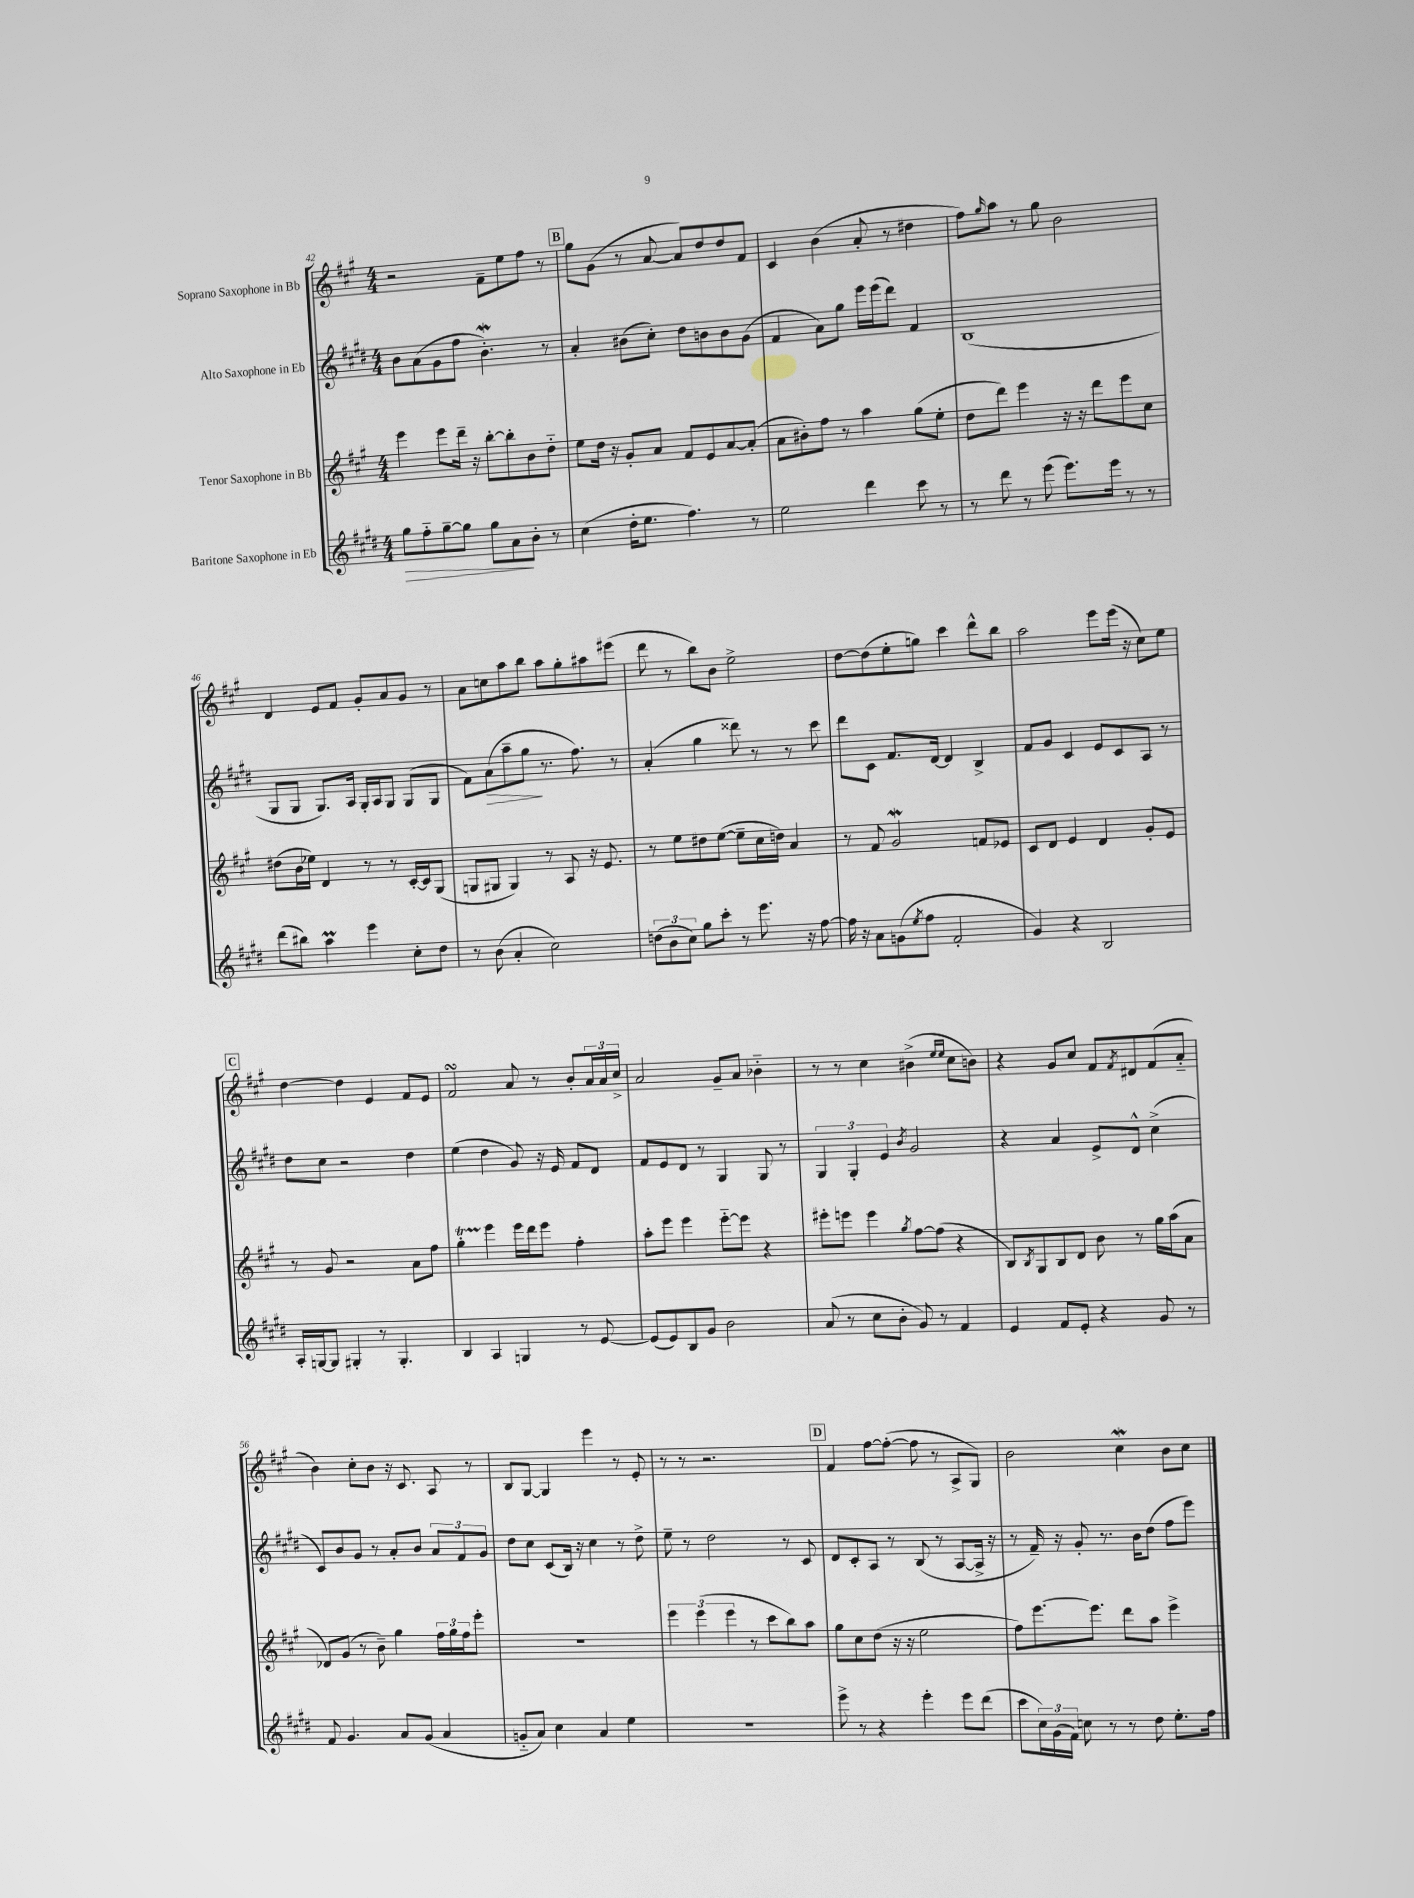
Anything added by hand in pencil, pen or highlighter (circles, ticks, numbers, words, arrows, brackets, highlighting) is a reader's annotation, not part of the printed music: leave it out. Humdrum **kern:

**kern	**dynam	**kern	**kern	**dynam	**kern
*part4	*part4	*part3	*part2	*part2	*part1
*staff4	*staff4	*staff3	*staff2	*staff2	*staff1
*I"Baritone Saxophone in Eb	*	*I"Tenor Saxophone in Bb	*I"Alto Saxophone in Eb	*	*I"Soprano Saxophone in Bb
*clefG2	*	*clefG2	*clefG2	*	*clefG2
*k[f#c#g#d#]	*	*k[f#c#g#]	*k[f#c#g#d#]	*	*k[f#c#g#]
*M4/4	*	*M4/4	*M4/4	*	*M4/4
=42	=42	=42	=42	=42	=42
!	!LO:HP:b	!	!	!	!
8gg#\L	>	4eee\	8b\L	.	2r
8ff#\	.	.	(8a\	.	.
[8gg#~\	.	8eee\L	8g#\	.	.
8gg#\J]	.	16ddd~\Jk	8ff#\J	.	.
.	.	16r	.	.	.
8gg#\L	.	[8bb'\L	4.bW'\)	.	8f#~\L
8a\	.	8bb'\]	.	.	8ee\
8b'\J	]	8b\	.	.	8ff#\J
8r	.	8dd\J	8r	.	8r
!!LO:REH:place=s1:t=B
=43	=43	=43	=43	=43	=43
(4cc#\	.	8ee\L	4a'/	.	8gg#\L
.	.	16dd\Jk	.	.	(8g#\J
.	.	16r	.	.	.
16dd#'\KL	.	8g#'/L	(8b#X\L	.	8r
8.ee\J	.	.	.	.	.
.	.	8a/J	8cc#'\J)	.	[8a/
4.ff#\)	.	8f#/L	8dd#\L	.	8a/L])
.	.	8e/	8bn\	.	8dd/
.	.	[8a/	8b\	.	8dd/
8r	.	(8a'/J]	(8g#\J	.	8f#/J
=44	=44	=44	=44	=44	=44
2ee\	.	8a\L	4f#/	.	4c#/
.	.	8b#X'\)	.	.	.
.	.	8ff#\J	8a\L)	.	(4b\
.	.	8r	8gg#\J	.	.
4ddd#\	.	4aa\	16eee\LL	.	8a'/
.	.	.	(16eee\J	.	.
.	.	.	8ddd#\J)	.	8r
8ccc#\	.	(8gg#\L	4f#/	.	4dd#X\
8r	.	8ee'\J	.	.	.
=45	=45	=45	=45	=45	=45
8r	.	8dd\L	(1B	.	8ff#\L)
.	.	.	.	.	16qqgg#/
8ddd#\	.	8ddd\J)	.	.	8aa\J
8r	.	4eee\	.	.	8r
(8eee\	.	.	.	.	8gg#\
8.eee\L)	.	16r	.	.	2b\
.	.	16r	.	.	.
.	.	8ddd\L	.	.	.
16eee\Jk	.	.	.	.	.
8r	.	8eee\	.	.	.
8r	.	8cc#\J	.	.	.
!!LO:LB:g=z
=46	=46	=46	=46	=46	=46
(8ddd#\L	.	(8dd#X\L	8G#/L	.	4d/
8bb#X\J)	.	16b\L	8G#/J	.	.
.	.	16ee-X\JJ)	.	.	.
4aaM\	.	4d/	8.G#/L)	.	8e/L
.	.	.	.	.	8f#/J
.	.	.	16A/Jk	.	.
4eee\	.	8r	16G#'/LL	.	8g#'/L
.	.	.	16A/J	.	.
.	.	8r	8G#/J	.	8a/
8cc#'\L	.	[16c#'/LL	(8G#/L	.	8g#/J
.	.	16c#/J]	.	.	.
8dd#\J	.	(8G#/J	8G#/J	.	8r
=47	=47	=47	=47	=47	=47
8r	.	8Gn/L	8f#\L)	.	8a\L
!	!	!	!	!LO:HP:b	!
(8b\	.	8G#X/J	(8a\	>	8ccn\
4a'/	.	4G#/)	8aa~\	.	8aa\
.	.	.	8gg#\J	.	8bb\J
2cc#\)	.	8r	8.r	]	8aa\L
.	.	8A/	.	.	8gg#'\
.	.	.	8.ff#\)	.	.
.	.	16r	.	.	8aa#X\
.	.	8.e/	.	.	.
.	.	.	8r	.	(8eee#X\J
=48	=48	=48	=48	=48	=48
(12ddn\L	.	8r	(4a'/	.	8ddd\
12b\	.	.	.	.	.
.	.	8ee\L	.	.	8r
12cc#\J)	.	.	.	.	.
8gg#\L	.	8dd#X\	4gg#\	.	8bb\L)
8ccc#'\J	.	([8ee\J	.	.	8b\J
8r	.	8ee~\L]	8ddd##X\)	.	2ee^\
8.eee\	.	16cc#\L	8r	.	.
.	.	16ddn\JJ)	.	.	.
.	.	4a/	8r	.	.
16r	.	.	.	.	.
[8ff#\	.	.	8ccc#\	.	.
=49	=49	=49	=49	=49	=49
16ff#\]	.	8r	8ddd#\L	.	[8dd\L
16r	.	.	.	.	.
8a\L	.	8f#/	8c#\J	.	(8dd\]
(8gn\	.	2g#W/	8.f#/L	.	8ee'\
8qee/	.	.	.	.	.
8ff#\J	.	.	.	.	8ggn\J)
.	.	.	[16d#/Jk	.	.
2f#'/	.	.	4d#/]	.	4ccc#\
.	.	8fn/L	4B^/	.	8ddd^^\L
.	.	8e-X/J	.	.	8bb\J
=50	=50	=50	=50	=50	=50
4g#/)	.	8c#/L	8f#/L	.	2aa\
.	.	8d/J	8g#/J	.	.
4r	.	4e/	4c#/	.	.
2B/	.	4d/	8e/L	.	8eee\L
.	.	.	8c#/	.	(16eee\Jk
.	.	.	.	.	16r
.	.	8g#'/L	8A/J	.	8cc#\L)
.	.	8e/J	8r	.	8ee\J
!!LO:LB:g=z
!!LO:REH:place=s1:t=C
=51	=51	=51	=51	=51	=51
16A'/LL	.	8r	8dd#\L	.	[4dd\
[16Gn/J	.	.	.	.	.
8G/J]	.	8g#/	8cc#\J	.	.
4G#X'/	.	2r	2r	.	4dd\]
8r	.	.	.	.	4e/
4.G#'/	.	.	.	.	.
.	.	8a\L	4dd#\	.	8f#/L
.	.	8ff#\J	.	.	8e/J
=52	=52	=52	=52	=52	=52
4B/	.	4gg#t'\	(4ee\	.	2f#sSSS/
4A/	.	4eee\	4dd#\	.	.
4Gn/	.	16eee\LL	8g#/)	.	8a/
.	.	16ddd\J	.	.	.
.	.	8eee\J	16r	.	8r
.	.	.	16e/	.	.
8r	.	4ff#'\	8f#/L	.	8b'/L
[8e/	.	.	8d#/J	.	24a/L
.	.	.	.	.	24a/
.	.	.	.	.	24cc#^/JJ
=53	=53	=53	=53	=53	=53
(8e/L]	.	8aa'\L	8f#/L	.	2a/
8e/)	.	8eee\J	8e/	.	.
8B/	.	4eee\	8d#/J	.	.
8g#/J	.	.	8r	.	.
2b\	.	[8eee\L	4G#/	.	8g#~/L
.	.	8eee\J]	.	.	8a/J
.	.	4r	8G#/	.	4b-X\
.	.	.	8r	.	.
=54	=54	=54	=54	=54	=54
(8a/	.	8eee#X'\L	6G#/	.	8r
8r	.	8eeen\J	.	.	8r
.	.	.	6G#'/	.	.
8cc#\L	.	4eee\	.	.	4cc#\
.	.	.	6e/	.	.
8b'\J	.	.	.	.	.
.	.	8qgg#/	8qb/	.	.
8g#/)	.	[8ff#\L	2g#/	.	(4b#X^\
8r	.	(8ff#\J]	.	.	.
.	.	.	.	.	16qqee/LL
.	.	.	.	.	16qqee/JJ
4f#/	.	4r	.	.	8cc#\L
.	.	.	.	.	8bn\J)
=55	=55	=55	=55	=55	=55
4e/	.	8B/L)	4r	.	4r
.	.	8qB/	.	.	.
.	.	8G#/	.	.	.
8f#/L	.	8B/	4a/	.	8g#/L
8e'/J	.	8d/J	.	.	8cc#/J
4r	.	8b\	8e^/L	.	8f#/L
.	.	.	.	.	8qf#/
.	.	8r	8d#^^/J	.	8d#X/
8g#/	.	16gg#\LL	(4cc#^\	.	(8f#/
.	.	(16aa\J	.	.	.
8r	.	8a\J	.	.	8a/J
!!LO:LB:g=z
=56	=56	=56	=56	=56	=56
8f#/	.	8d-X/L)	8c#/L)	.	4b\)
4.g#/	.	(8g#/J	8b/	.	.
.	.	8r	8g#/J	.	8cc#'\L
.	.	8b~\)	8r	.	8b\J
8a/L	.	4gg#\	8a'/L	.	16r
.	.	.	.	.	8.c#/
(8g#/J	.	.	8b/J	.	.
4a/	.	24ff#\LL	12a/L	.	8A/
.	.	24gg#\	.	.	.
.	.	24ff#\J	12f#/	.	.
.	.	8eee'\J	.	.	8r
.	.	.	12g#/J	.	.
=57	=57	=57	=57	=57	=57
8gn/L	.	1r	8dd#\L	.	8B/L
8a/J)	.	.	8cc#\J	.	[8G#/J
4cc#\	.	.	(8c#/L	.	4G#/]
.	.	.	16B/Jk)	.	.
.	.	.	16r	.	.
4a/	.	.	4cc#\	.	4eee\
4ee\	.	.	8r	.	8r
.	.	.	8dd#^\	.	8e'/
=58	=58	=58	=58	=58	=58
1r	.	6eee\	8ee~\	.	8r
.	.	.	8r	.	8r
.	.	(6eee\	.	.	.
.	.	.	2dd#\	.	2.r
.	.	6eee\	.	.	.
.	.	8r	.	.	.
.	.	8ccc#\L	.	.	.
.	.	8bb\)	8r	.	.
.	.	8aa\J	8c#/	.	.
!!LO:REH:place=s1:t=D
=59	=59	=59	=59	=59	=59
8eee^\	.	8gg#\L	8d#/L	.	4f#/
8r	.	8cc#\	8c#'/	.	.
4r	.	(8dd\J	8A/J	.	[8ff#\L
.	.	16r	8r	.	(8ff#'\J_
.	.	16r	.	.	.
4eee'\	.	2ee\	(8B/	.	8ff#\]
.	.	.	8r	.	8r
8eee\L	.	.	[8A/L	.	8A^/L
(8ddd#\J	.	.	16A^/Jk]	.	8G#/J)
.	.	.	16r	.	.
=60	=60	=60	=60	=60	=60
8ccc#\L	.	8ff#\L)	8r	.	2b\
24cc#\L)	.	[8.eee\	16f#~/)	.	.
(24g#\	.	.	.	.	.
.	.	.	16r	.	.
24f#\JJ)	.	.	.	.	.
8ccn\	.	.	8g#'/	.	.
.	.	8.eee\J]	.	.	.
8r	.	.	8.r	.	.
8r	.	8ddd\L	.	.	4cc#W\
.	.	.	16b\KL	.	.
8dd#\	.	8aa\J	(8dd#\J	.	.
8.ee'\L	.	4eee^\	8ff#\L	.	8b\L
.	.	.	8eee\J)	.	8cc#\J
16ff#\Jk	.	.	.	.	.
==	==	==	==	==	==
*-	*-	*-	*-	*-	*-
